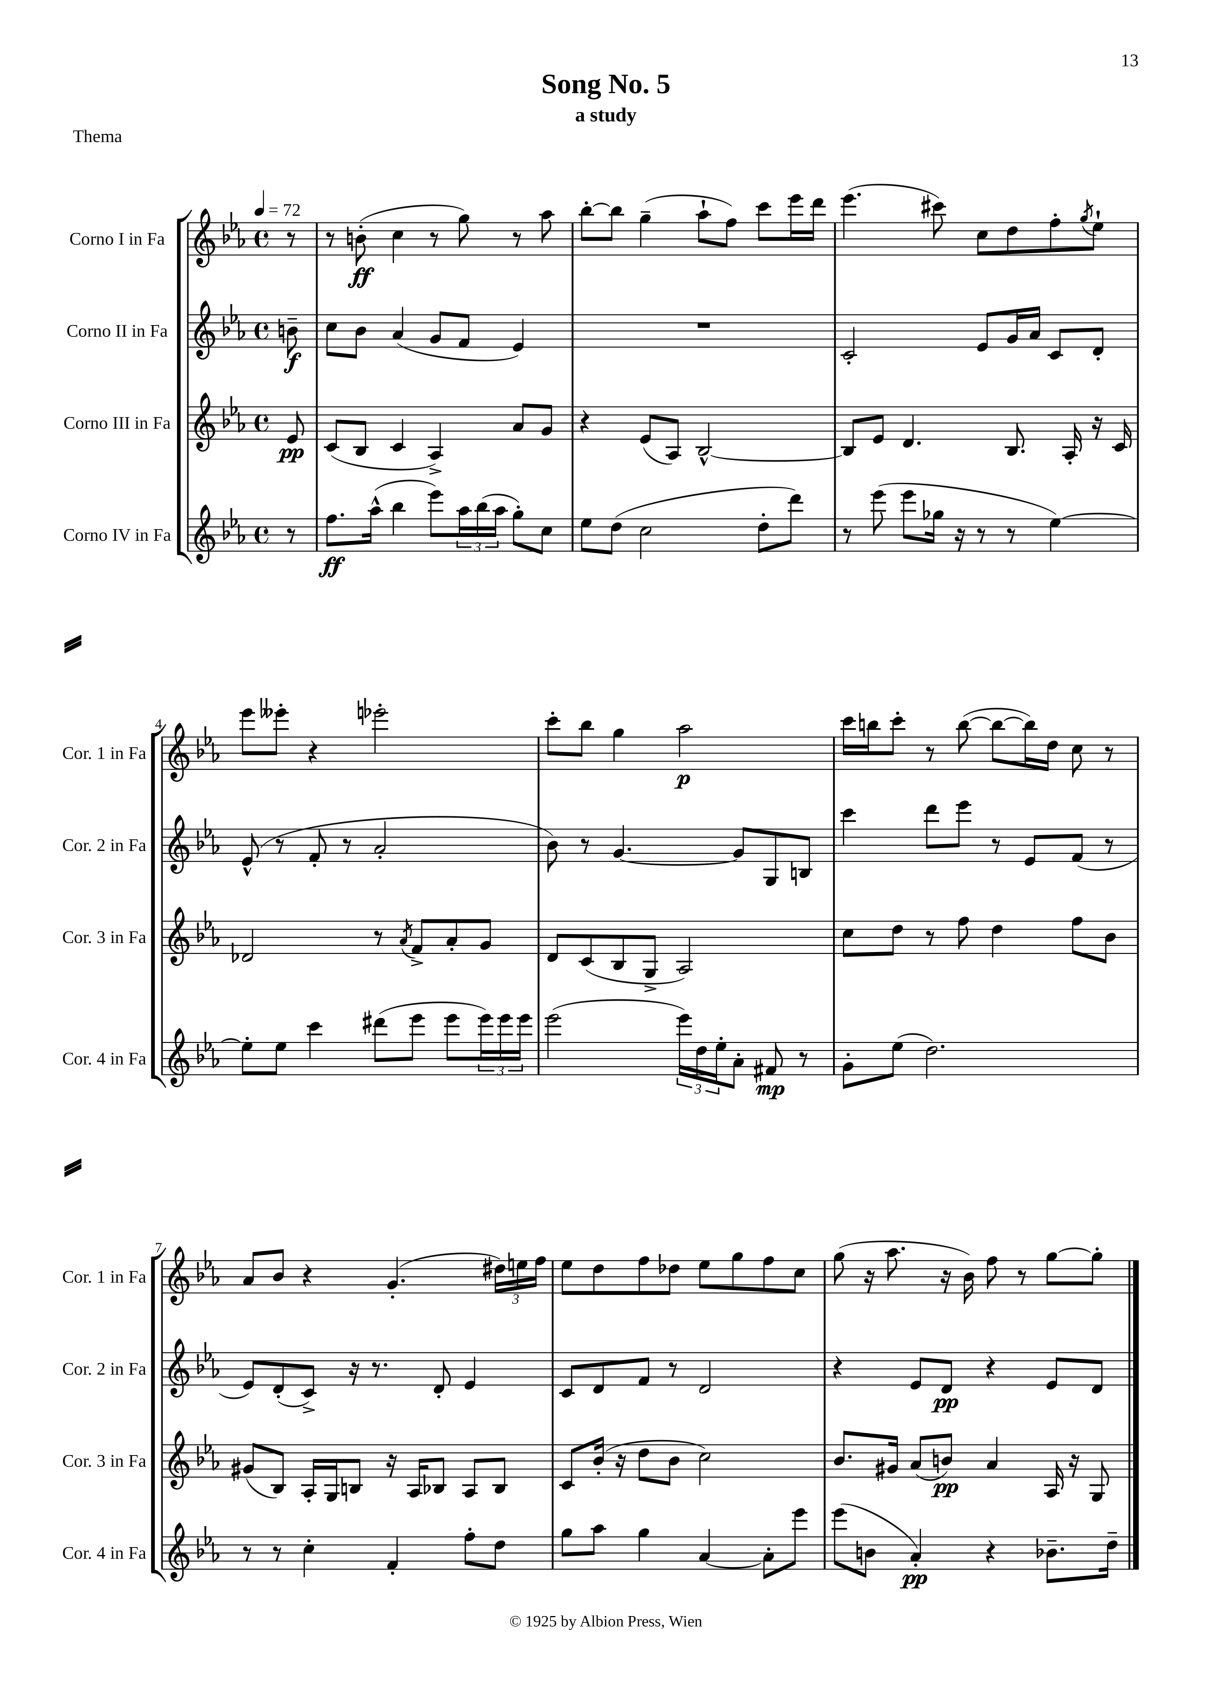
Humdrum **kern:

**kern	**kern	**kern	**kern
*staff4	*staff3	*staff2	*staff1
*clefG2	*clefG2	*clefG2	*clefG2
*k[b-e-a-]	*k[b-e-a-]	*k[b-e-a-]	*k[b-e-a-]
*M4/4	*M4/4	*M4/4	*M4/4
*met(c)	*met(c)	*met(c)	*met(c)
*MM72	*MM72	*MM72	*MM72
8r	8e-/	8b~\	8r
=	=	=	=
8.ff\L	(8c/L	8cc\L	8r
.	8B-/J	8b-\J	(8b'\
(16aa-^^\Jk	.	.	.
4bb-\	4c/	(4a-/	4cc\
8eee-\L)	4A-^/)	8g/L	8r
24aa-\L	.	8f/J	8gg\)
(24bb-\	.	.	.
24aa-\JJ	.	.	.
8gg'\L)	8a-/L	4e-/)	8r
8cc\J	8g/J	.	8aa-\
=	=	=	=
8ee-\L	4r	1r	[8bb-'\L
(8dd\J	.	.	8bb-\]J
2cc\	(8e-/L	.	(4gg~\
.	8A-/J)	.	.
.	[2B-^^/	.	8aa-`\L
.	.	.	8ff\J)
8dd'\L	.	.	8ccc\L
8ddd\J)	.	.	16eee-\L
.	.	.	16ddd\JJ
=	=	=	=
8r	8B-/]L	2c'/	(4.eee-\
(8eee-\	8e-/J	.	.
8eee-\L	4.d/	.	.
16gg-\Jk	.	.	8ccc#\)
16r	.	.	.
8r	.	8e-/L	8cc\L
8r	8.B-/	16g/L	8dd\
.	.	16a-/JJ	.
[4ee-\)	.	8c/L	8ff'\
.	16A-'/	.	.
.	.	.	8qgg/
.	16r	8d'/J	8ee-`\J
.	16c/	.	.
=	=	=	=
8ee-'\]L	2d-/	(8e-^^/	8eee-\L
8ee-\J	.	8r	8eee--'\J
4ccc\	.	8f'/	4r
.	.	8r	.
(8ddd#\L	8r	2a-'/	2eee-'\
.	8qa-/	.	.
8eee-\J	8f^/L	.	.
8eee-\L	8a-'/	.	.
24eee-\L)	8g/J	.	.
24eee-\	.	.	.
24eee-\JJ	.	.	.
=	=	=	=
(2eee-\	8d/L	8b-\)	8ccc'\L
.	(8c/	8r	8bb-\J
.	8B-/	[4.g/	4gg\
.	8G^/J	.	.
24eee-\LL)	2A-/)	.	2aa-\
24dd\	.	.	.
24ee-'\J	.	.	.
8a-'\J	.	8g/]L	.
8f#/	.	8G/	.
8r	.	8B/J	.
=	=	=	=
8g'\L	8cc\L	4ccc\	16ccc\LL
.	.	.	16bb\J
(8ee-\J	8dd\J	.	8ccc'\J
2.dd\)	8r	8ddd\L	8r
.	8ff\	8eee-\J	([8bb\
.	4dd\	8r	8bb\_L
.	.	8e-/L	16bb\]L)
.	.	.	16dd\JJ
.	8ff\L	(8f/J	8cc\
.	8b-\J	8r	8r
=	=	=	=
8r	(8g#/L	8e-/L)	8a-/L
8r	8B-/J)	(8d'/	8b-/J
4cc'\	16A-'/LL	8c^/J)	4r
.	16G/J	.	.
.	8B/J	16r	.
.	.	8.r	.
4f'/	16r	.	(4.g'/
.	16A-/LK	.	.
.	8B-/J	8d'/	.
8ff'\L	8A-/L	4e-/	.
8dd\J	8B-/J	.	24dd#\LL)
.	.	.	24ee\
.	.	.	24ff\JJ
=	=	=	=
8gg\L	8c/L	8c/L	8ee-\L
8aa-\J	(16b-'/Jk	8d/	8dd\
.	16r	.	.
4gg\	8dd\L	8f/J	8ff\
.	8b-\J	8r	8dd-\J
[4a-/	2cc\)	2d/	8ee-\L
.	.	.	8gg\
8a-'\]L	.	.	8ff\
8eee-\J	.	.	8cc\J
=	=	=	=
(8eee-\L	8.b-/L	4r	(8gg\
8b\J	.	.	16r
.	16g#/Jk	.	8.aa-\
4a-'/)	(8a-/L	8e-/L	.
.	8b/J)	8d/J	16r
.	.	.	16b-\)
4r	4a-/	4r	8ff\
.	.	.	8r
8.b-~\L	16A-/	8e-/L	[8gg\L
.	16r	.	.
.	8G/	8d/J	8gg'\]J
16dd~\Jk	.	.	.
==	==	==	==
*-	*-	*-	*-
